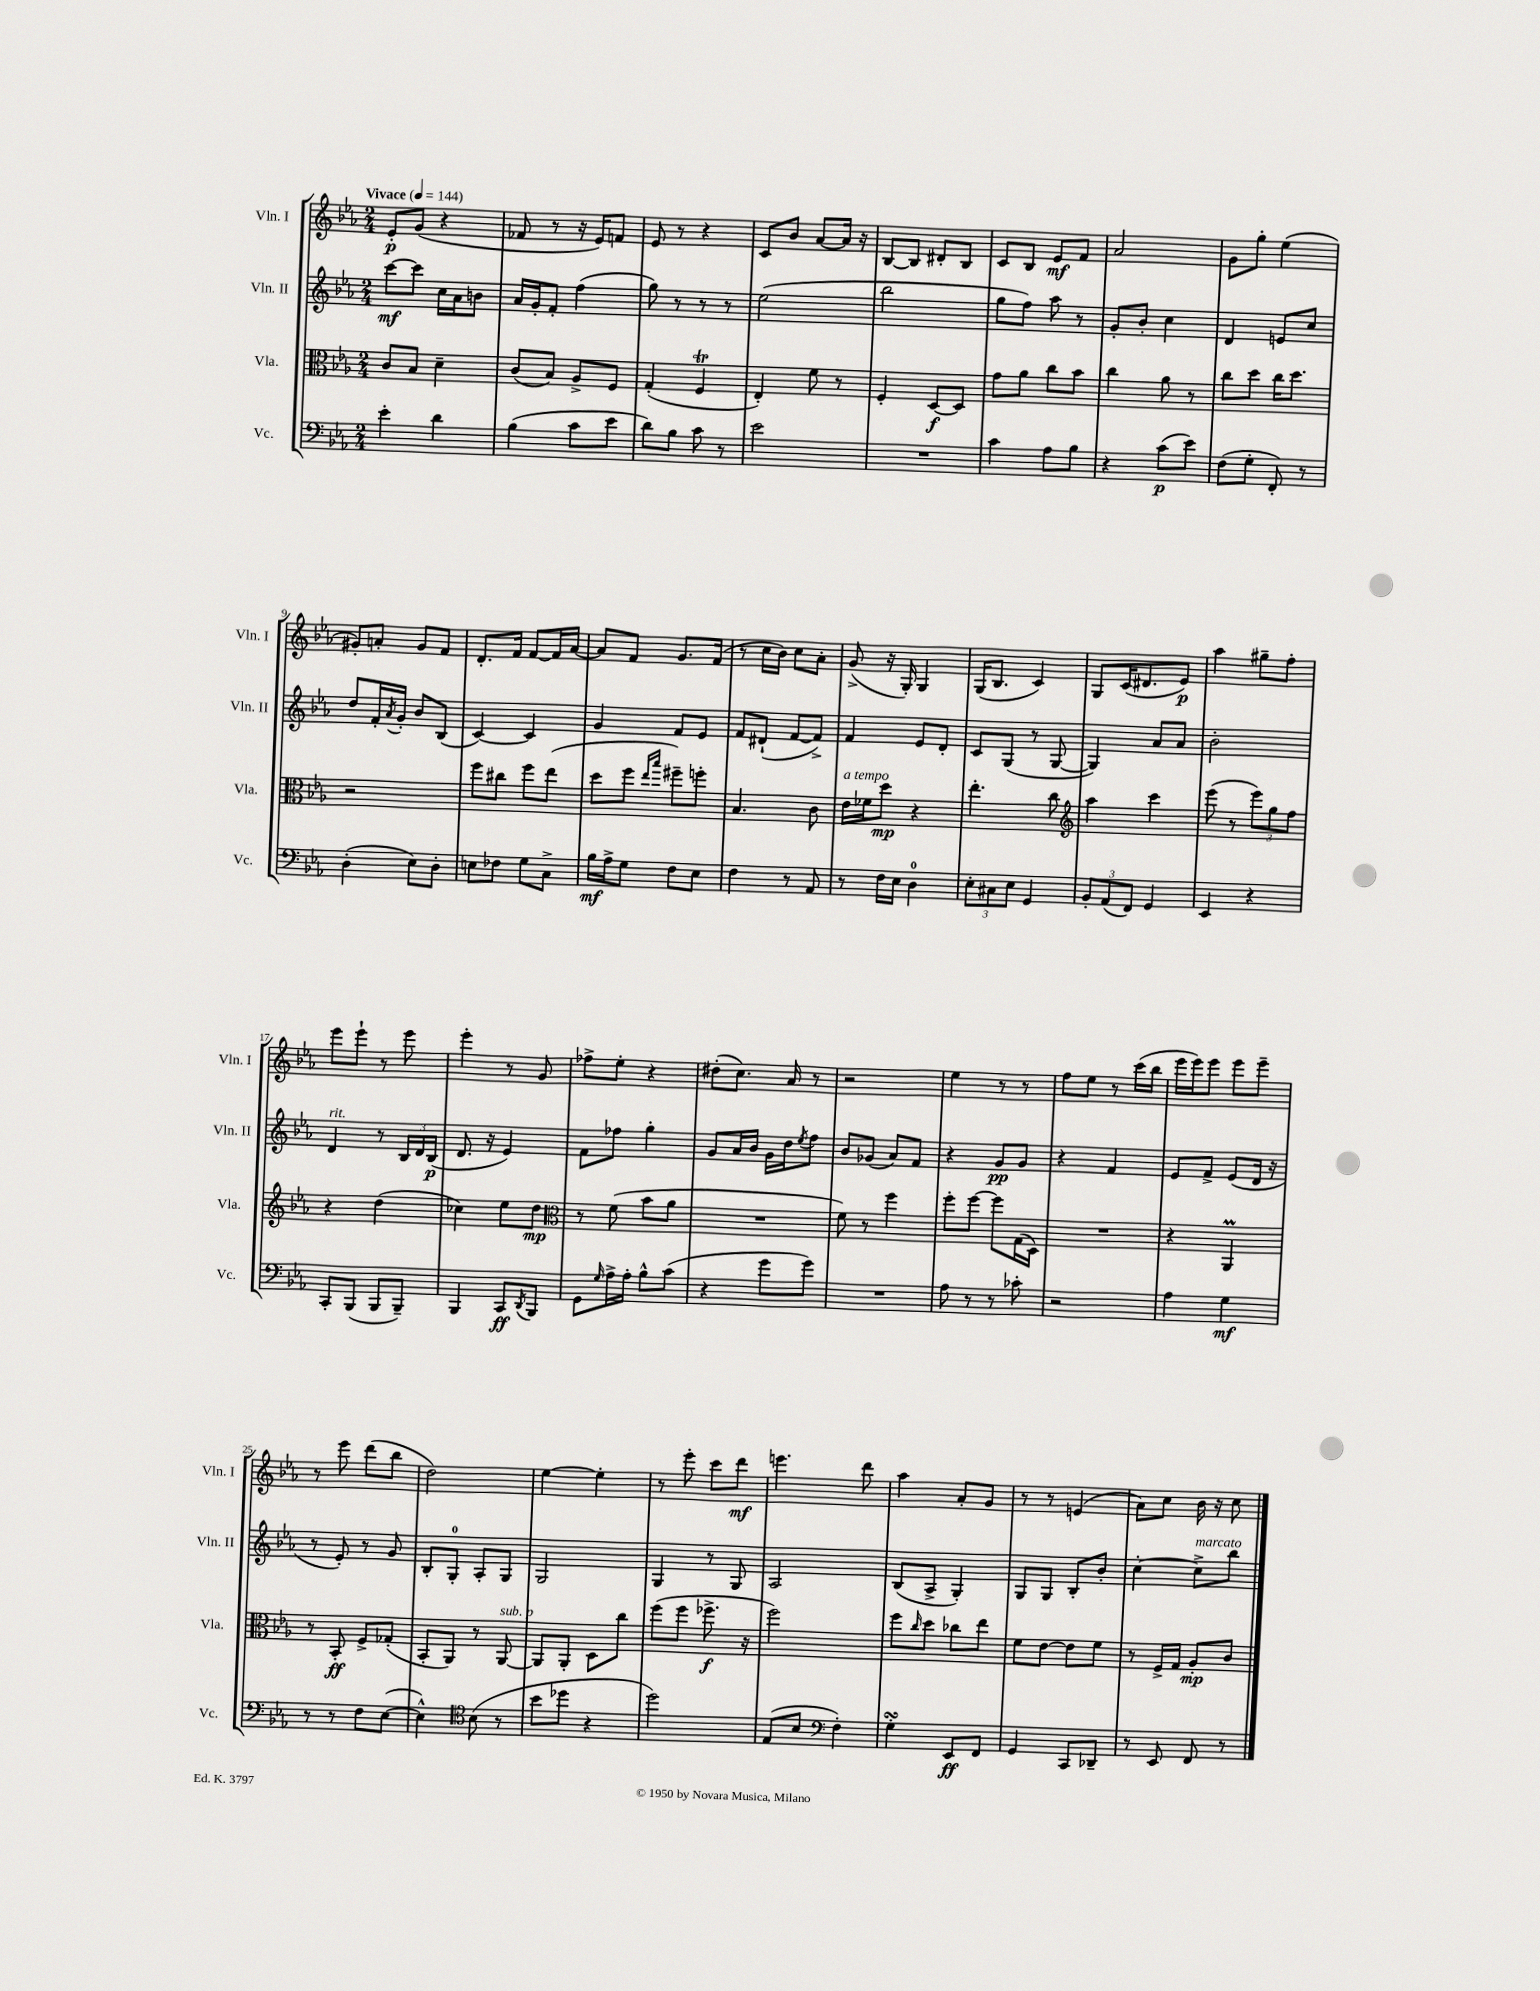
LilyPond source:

<<
\new StaffGroup <<
\new Staff = "s0" \with { instrumentName = "Vln. I" shortInstrumentName = "Vln. I" } {
    \clef treble \key ees \major \numericTimeSignature \time 2/4 \tempo "Vivace" 4 = 144
    ees'8-.\p g'8( r4 |
    fes'8 r8 r16 ees'16) f'8 |
    ees'8 r8 r4 |
    c'8 bes'8 aes'8~ aes'16 r16 |
    bes8~ bes8 dis'8-. bes8 |
    c'8 bes8 ees'8\mf f'8 |
    aes'2 |
    g'8 g''8-. ees''4( |
    gis'8-.) a'8-. gis'8 f'8 |
    d'8.-. f'16 f'8~ f'16 aes'16~ |
    aes'8 f'8 g'8. f'16( |
    r8 c''16 bes'16) c''8 aes'8-. |
    g'8->( r16 g16-.) g4 |
    g16( bes8. c'4) |
    g8 c'16( dis'8. ees'8\p) |
    aes''4 gis''8-- f''8-. |
    ees'''8 ees'''8-! r8 ees'''8 |
    ees'''4-. r8 g'8 |
    fes''8-> ees''8-. r4 |
    dis''8-.( c''8.) aes'16 r8 |
    r2 |
    ees''4 r8 r8 |
    f''8 ees''8 r8 c'''16( bes''16 |
    ees'''16 ees'''16) ees'''8 ees'''8 ees'''8-- |
    r8 ees'''8 d'''8( bes''8 |
    d''2) |
    ees''4~ ees''4-. |
    r8 ees'''8-. c'''8 d'''8\mf |
    e'''4. d'''8 |
    aes''4 aes'8-. g'8 |
    r8 r8 e'4( |
    aes'8) c''8 bes'16 r16 c''8 \bar "|." |
}
\new Staff = "s1" \with { instrumentName = "Vln. II" shortInstrumentName = "Vln. II" } {
    \clef treble \key ees \major \numericTimeSignature \time 2/4
    c'''8~\mf c'''8 c''16 aes'16 b'8 |
    aes'16 g'16-. f'8-. f''4( |
    g''8) r8 r8 r8 |
    ees''2( |
    bes''2 |
    g''8 f''8) aes''8 r8 |
    g'8-. bes'8-. c''4 |
    d'4 e'8 c''8 |
    d''8 f'16-. \acciaccatura { aes'8 } g'16-. bes'8 bes8( |
    c'4~) c'4 |
    g'4 f'8 ees'8 |
    f'8 dis'8-!( f'8~ f'8->) |
    f'4 ees'8 d'8-. |
    c'8 g8( r8 g8~ |
    g4) aes'8 aes'8 |
    bes'2-. |
    d'4^\markup { \italic "rit." } r8 \tuplet 3/2 { bes16 d'16 bes16\p( } |
    d'8. r16 ees'4) |
    f'8 fes''8 g''4-. |
    g'8 aes'16 bes'16 g'16 d''16 \acciaccatura { ees''8 } f''8 |
    bes'8 ges'8( aes'8) f'8 |
    r4 g'8\pp g'8 |
    r4 f'4 |
    ees'8 f'8-> ees'8( d'16 r16 |
    r8 ees'8-.) r8 g'8 |
    bes8-. g8-0-. aes8-. g8 |
    g2 |
    g4 r8 g8 |
    aes2 |
    bes8( aes8-> g4-.) |
    g8 g8 bes8-. bes'8-. |
    c''4~-. c''8->^\markup { \italic "marcato" } bes''8 \bar "|." |
}
\new Staff = "s2" \with { instrumentName = "Vla." shortInstrumentName = "Vla." } {
    \clef alto \key ees \major \numericTimeSignature \time 2/4
    c'8 bes8 d'4-- |
    c'8( bes8) aes8-> f8 |
    g4-.( f4\trill |
    ees4-.) f'8 r8 |
    f4-. d8~\f d8 |
    g'8 aes'8 c''8 bes'8 |
    c''4 aes'8 r8 |
    c''8 d''8 c''16 d''8. |
    r2 |
    f''8 cis''8 f''8 ees''8( |
    d''8 f''8 \grace { ees''16 bes''16 } fis''8--) f''8-. |
    bes4. c'8 |
    ees'16^\markup { \italic "a tempo" } fes'16 d''8\mp r4 |
    ees''4.-. c''8 |
    \clef treble aes''4 c'''4 |
    ees'''8( r8 \tuplet 3/2 { ees'''8) g''8 f''8 } |
    r4 d''4( |
    ces''4) ees''8 d''8\mp |
    \clef alto r8 f'8( bes'8 aes'8 |
    R2 |
    f'8) r8 f''4 |
    f''8-. f''8~ f''8 g16( d16) |
    R2 |
    r4 aes,4\prall |
    r8 bes,8-.\ff f8-> ges8-.( |
    bes,8-. aes,8) r8 aes,8~^\markup { \italic "sub. p" } |
    aes,8 aes,8-. d8 c''8 |
    f''8( f''8 fes''8.->\f r16 |
    f''2) |
    f''8 \grace { c''16 } d''8 ces''8 ees''8 |
    f'8 ees'8~ ees'8 f'8 |
    r8 f16-> g16 aes8-.\mp c'8 \bar "|." |
}
\new Staff = "s3" \with { instrumentName = "Vc." shortInstrumentName = "Vc." } {
    \clef bass \key ees \major \numericTimeSignature \time 2/4
    ees'4-. d'4 |
    bes4( c'8 ees'8 |
    d'8) bes8 c'8 r8 |
    ees'2 |
    R2 |
    c'4 aes8 bes8 |
    r4 c'8\p( ees'8) |
    f8( g8-. f,8-.) r8 |
    d4-.( ees8) d8-. |
    e8 fes8 g8 c8-> |
    bes16\mf aes16-> g8 f8 ees8 |
    f4 r8 aes,8 |
    r8 f16 ees16 d4-0 |
    \tuplet 3/2 { ees8-. cis8 ees8 } g,4 |
    \tuplet 3/2 { bes,8-. aes,8( f,8) } g,4 |
    ees,4 r4 |
    c,8-. bes,,8( bes,,8 bes,,8--) |
    bes,,4 c,8\ff \acciaccatura { d,8 } bes,,8 |
    g,8 \grace { g16 } aes16-> aes16-. bes8-^ c'8( |
    r4 g'8 g'8) |
    R2 |
    aes8 r8 r8 ces'8-. |
    r2 |
    aes4 g4\mf |
    r8 r8 f8 ees8~( |
    ees4-^) \clef tenor bes8( r8 |
    bes'8 des''8 r4 |
    d''2) |
    ees8( bes8 \clef bass f4-.) |
    g4-.\turn ees,8\ff f,8 |
    g,4 c,8 des,8-- |
    r8 ees,8 f,8 r8 \bar "|." |
}
>>
>>
